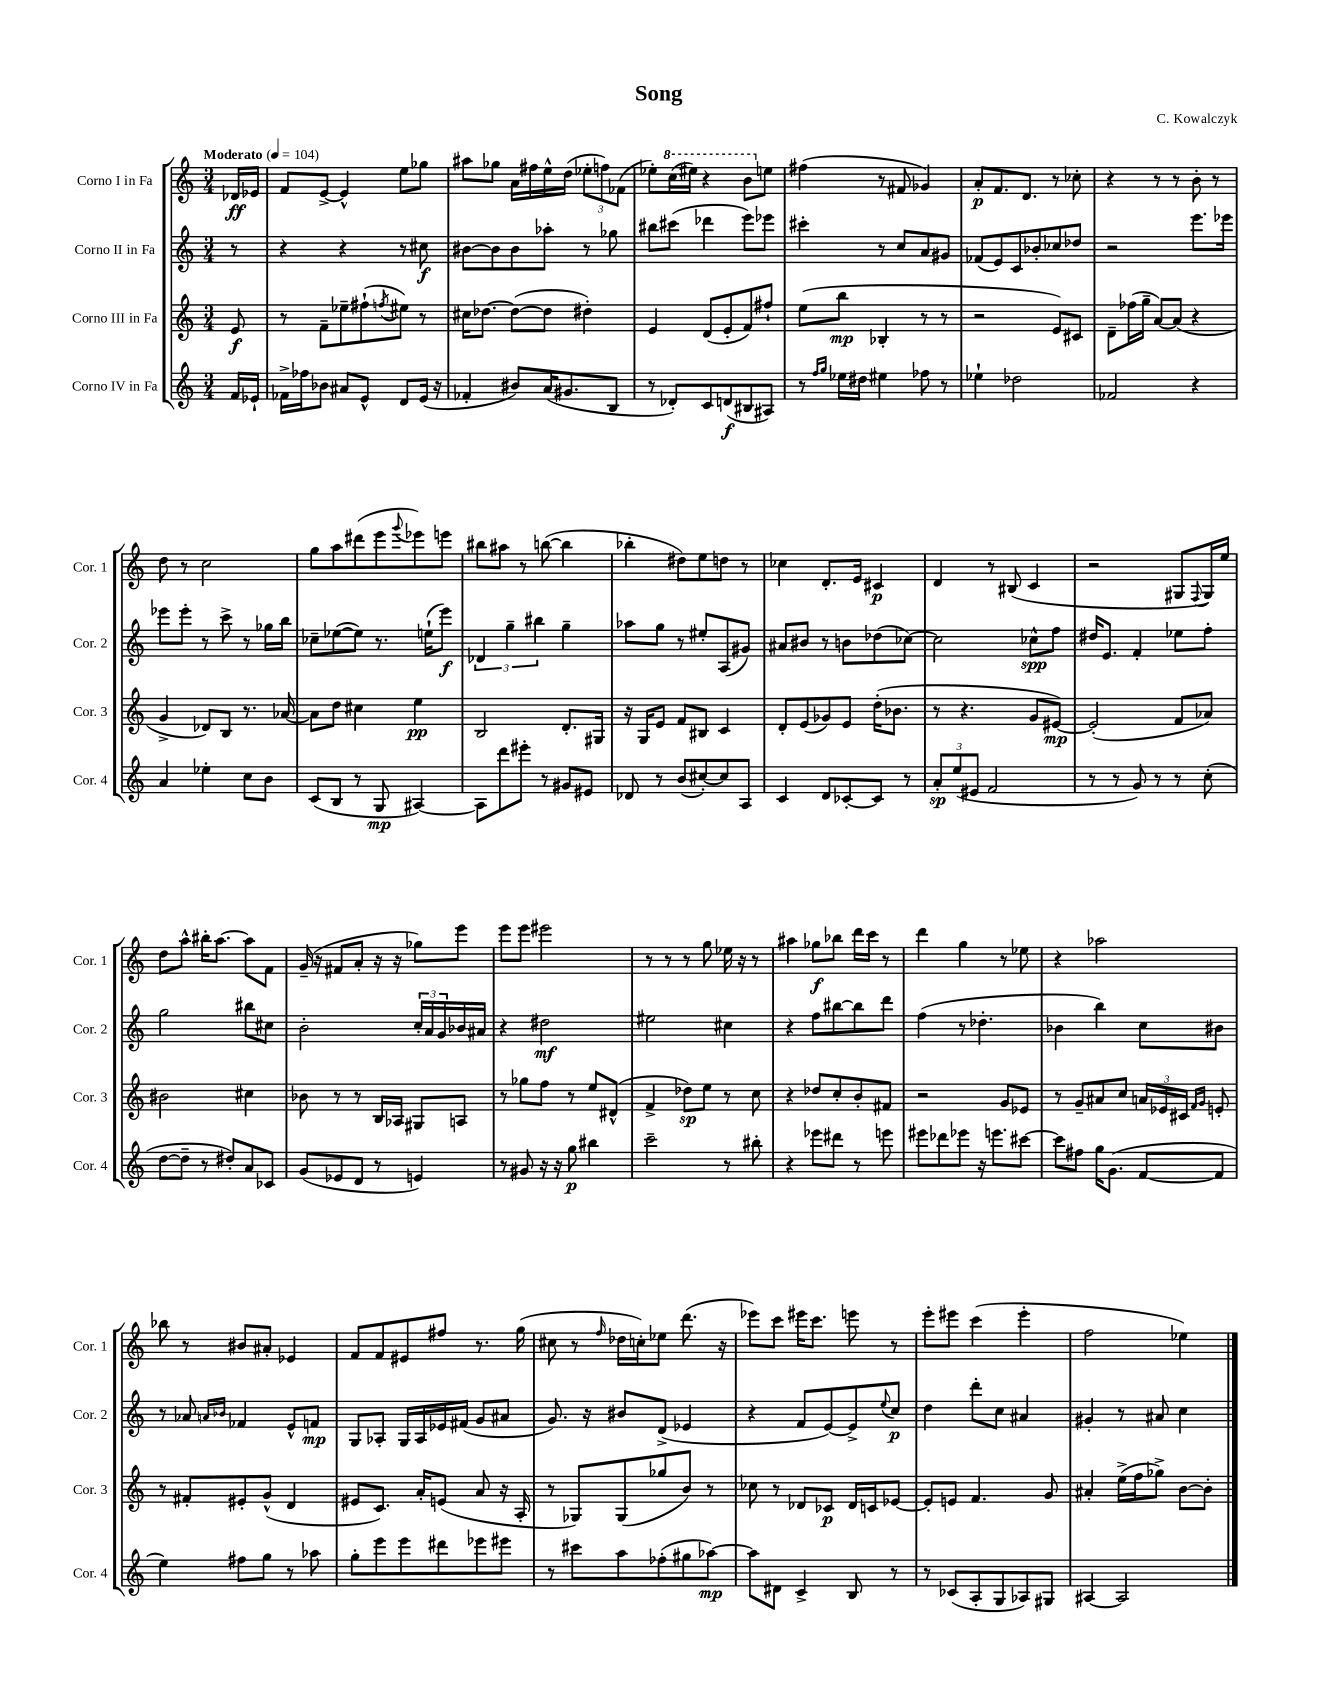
\header { title = "Song" composer = "C. Kowalczyk" }
<<
\new StaffGroup <<
\new Staff = "s0" \with { instrumentName = "Corno I in Fa" shortInstrumentName = "Cor. 1" } {
    \clef treble \key c \major \numericTimeSignature \time 3/4 \partial 8 \tempo "Moderato" 4 = 104
    des'16\ff ees'16 |
    f'8 e'8~-> e'4-^ e''8 ges''8 |
    ais''8 ges''8 a'16 fis''16 e''16-^ d''16( \tuplet 3/2 { ees''8-. f''8) fes'8( } |
    ees''8-.) \ottava #1 c'''16( eis'''16) r4 b''8 \ottava #0 e''8 |
    fis''4( r8 fis'8 ges'4) |
    a'8-.\p f'8. d'8. r8 ces''8-. |
    r4 r8 r8 b'8-. r8 |
    d''8 r8 c''2 |
    g''8 a''8 dis'''8( e'''8 \appoggiatura { g'''8 } ees'''8) e'''8 |
    bis''8 ais''8 r8 b''8~( b''4 |
    bes''4-. dis''8) e''8 d''8 r8 |
    ces''4 d'8.-. e'16 cis'4\p |
    d'4 r8 bis8( c'4 |
    r2 gis8 \appoggiatura { f8 } gis16) e''16 |
    d''8 a''8-^ bis''16-. a''8.~ a''8 f'8 |
    g'16--( r16 fis'8 a'8-. r16 r16 ges''8) e'''8 |
    e'''8 e'''8 eis'''2 |
    r8 r8 r8 g''8 ees''16 r16 r8 |
    ais''4 ges''8\f bes''8 d'''16 c'''16 r8 |
    d'''4 g''4 r8 ees''8 |
    r4 aes''2 |
    bes''8 r8 bis'8 ais'8-. ees'4 |
    f'8 f'8 eis'8 fis''8 r8. g''16( |
    cis''8 r8 \grace { f''16 } des''16 c''16-.) ees''8 d'''8.( r16 |
    ees'''8) c'''8 eis'''16 c'''8. e'''8 r8 |
    e'''8-. eis'''8 c'''4( eis'''4-. |
    f''2 ees''4) \bar "|." |
}
\new Staff = "s1" \with { instrumentName = "Corno II in Fa" shortInstrumentName = "Cor. 2" } {
    \clef treble \key c \major \numericTimeSignature \time 3/4 \partial 8
    r8 |
    r4 r4 r8 cis''8\f |
    bis'8~ bis'8 bis'8 aes''8-. r8 ges''8 |
    bis''8 cis'''8( des'''4 e'''8) ees'''8 |
    cis'''4-. r8 c''8 a'8 gis'8 |
    fes'8( e'8) c'8 bes'8-. ces''8 des''8 |
    r2 e'''8. ees'''16 |
    ees'''8 ees'''8-. r8 c'''8-> r8 ges''16 b''16 |
    ces''8-- ees''8~( ees''8) r8. e''16-!( e'''8\f) |
    \tuplet 3/2 { des'4 g''4-- bis''4 } g''4-- |
    aes''8 g''8 r8 eis''8-. a8( gis'8) |
    ais'8 bis'8 r8 b'8 des''8( ces''8~) |
    ces''2 ces''8-^\spp f''8 |
    dis''16 e'8. f'4-. ees''8 f''8-. |
    g''2 bis''8 cis''8 |
    b'2-. \tuplet 3/2 { c''16-. a'16 g'16 } bes'16 ais'16 |
    r4 dis''2\mf |
    eis''2 cis''4 |
    r4 f''8 bis''8~ bis''8 d'''8 |
    f''4( r8 des''4.-. |
    bes'4 b''4) c''8 bis'8 |
    r8 aes'8 \grace { a'16 bes'16 } fes'4 e'8-^ f'8\mp |
    g8 aes8-. g16 aes16 ees'16 fis'16( g'8 ais'8 |
    g'8.) r16 bis'8 d'8->( ees'4 |
    r4 f'8 e'8~) e'8-> \appoggiatura { e''8 } c''8\p |
    d''4 d'''8-. c''8 ais'4 |
    gis'4-. r8 ais'8 c''4 \bar "|." |
}
\new Staff = "s2" \with { instrumentName = "Corno III in Fa" shortInstrumentName = "Cor. 3" } {
    \clef treble \key c \major \numericTimeSignature \time 3/4 \partial 8
    e'8\f |
    r8 f'8-- ees''8-- fis''8-!( \acciaccatura { f''8 } eis''8) r8 |
    cis''16 des''8.~ des''8~( des''8 dis''4-.) |
    e'4 d'8( e'8-. f'8) fis''8-! |
    e''8( b''8\mp bes4-. r8 r8 |
    r2 e'8) cis'8 |
    d'8-- fes''16( g''16-- a'8~) a'8( r4 |
    g'4-> des'8) b8 r8. aes'16~ |
    aes'8 d''8 cis''4 e''4\pp |
    b2 d'8.-. gis16 |
    r16 g16 e'8 f'8 bis8 c'4 |
    d'8-. e'8( ges'8) e'8 d''16-.( bes'8. |
    r8 r4. g'8 eis'8~\mp) |
    eis'2-.( f'8 aes'8) |
    bis'2 cis''4 |
    bes'8 r8 r8 b16 aes16 gis8 a8 |
    r8 ges''8 f''8 r8 e''8 dis'8-^( |
    f'4-> des''8\sp) e''8 r8 c''8 |
    r4 des''8 c''8-. b'8-. fis'8 |
    r2 g'8 ees'8 |
    r8 g'8-- ais'8 c''8 \tuplet 3/2 { a'16 ees'16 cis'16 } \grace { f'16 g'16 } e'8-. |
    r8 fis'8-. eis'8-. g'8-^( d'4 |
    eis'8 c'8.) a'16-. e'8( a'8 r16 a16-. |
    r8 ges8) ges8( ges''8 b'8) r8 |
    ces''8 r8 des'8 ces'8\p des'16 c'16 ees'8~ |
    ees'8-. e'8 f'4. g'8 |
    ais'4-. e''16->( f''16 ges''8->) b'8~ b'8-. \bar "|." |
}
\new Staff = "s3" \with { instrumentName = "Corno IV in Fa" shortInstrumentName = "Cor. 4" } {
    \clef treble \key c \major \numericTimeSignature \time 3/4 \partial 8
    f'16 ees'16-! |
    fes'16-> fes''16 bes'8 ais'8 e'8-^ d'8 e'16( r16 |
    fes'4-. bis'8) a'16( gis'8. b8 |
    r8 des'8-.) c'8 d'8\f( bis8 ais8) |
    r8 \grace { f''16 g''16 } ees''16 dis''16 eis''4 fes''8 r8 |
    ees''4-! des''2 |
    fes'2 r4 |
    a'4 ees''4-. c''8 b'8 |
    c'8( b8 r8 g8\mp ais4~) |
    ais8 d'''8 eis'''8-. r8 gis'8 eis'8 |
    des'8 r8 b'8( cis''8~-.) cis''8 a8 |
    c'4 d'8 ces'8~-. ces'8 r8 |
    \tuplet 3/2 { a'8-.\sp e''8( eis'8 } f'2 |
    r8 r8 g'8) r8 r8 c''8-.( |
    d''8~ d''8-- r8 dis''8-.) a'8 ces'8 |
    g'8( ees'8 d'8 r8 e'4) |
    r8 gis'8 r16 r16 g''8\p bis''4 |
    c'''2-- r8 bis''8-. |
    r4 ees'''8 dis'''8 r8 e'''8 |
    eis'''8 des'''8 ees'''8 r16 e'''8. cis'''8~ |
    cis'''8 fis''8 g''16 g'8.( f'8~ f'8 |
    e''4) fis''8 g''8 r8 aes''8 |
    g''8-. e'''8 e'''8 dis'''8 ees'''8 eis'''8 |
    r8 cis'''8 a''8 fes''8-.( gis''8 aes''8~\mp) |
    aes''8 dis'8 c'4-> b8 r8 |
    r8 ces'8( a8-. g8 aes8) gis8 |
    ais4~ ais2 \bar "|." |
}
>>
>>
\layout { \context { \Score \remove "Bar_number_engraver" } }
